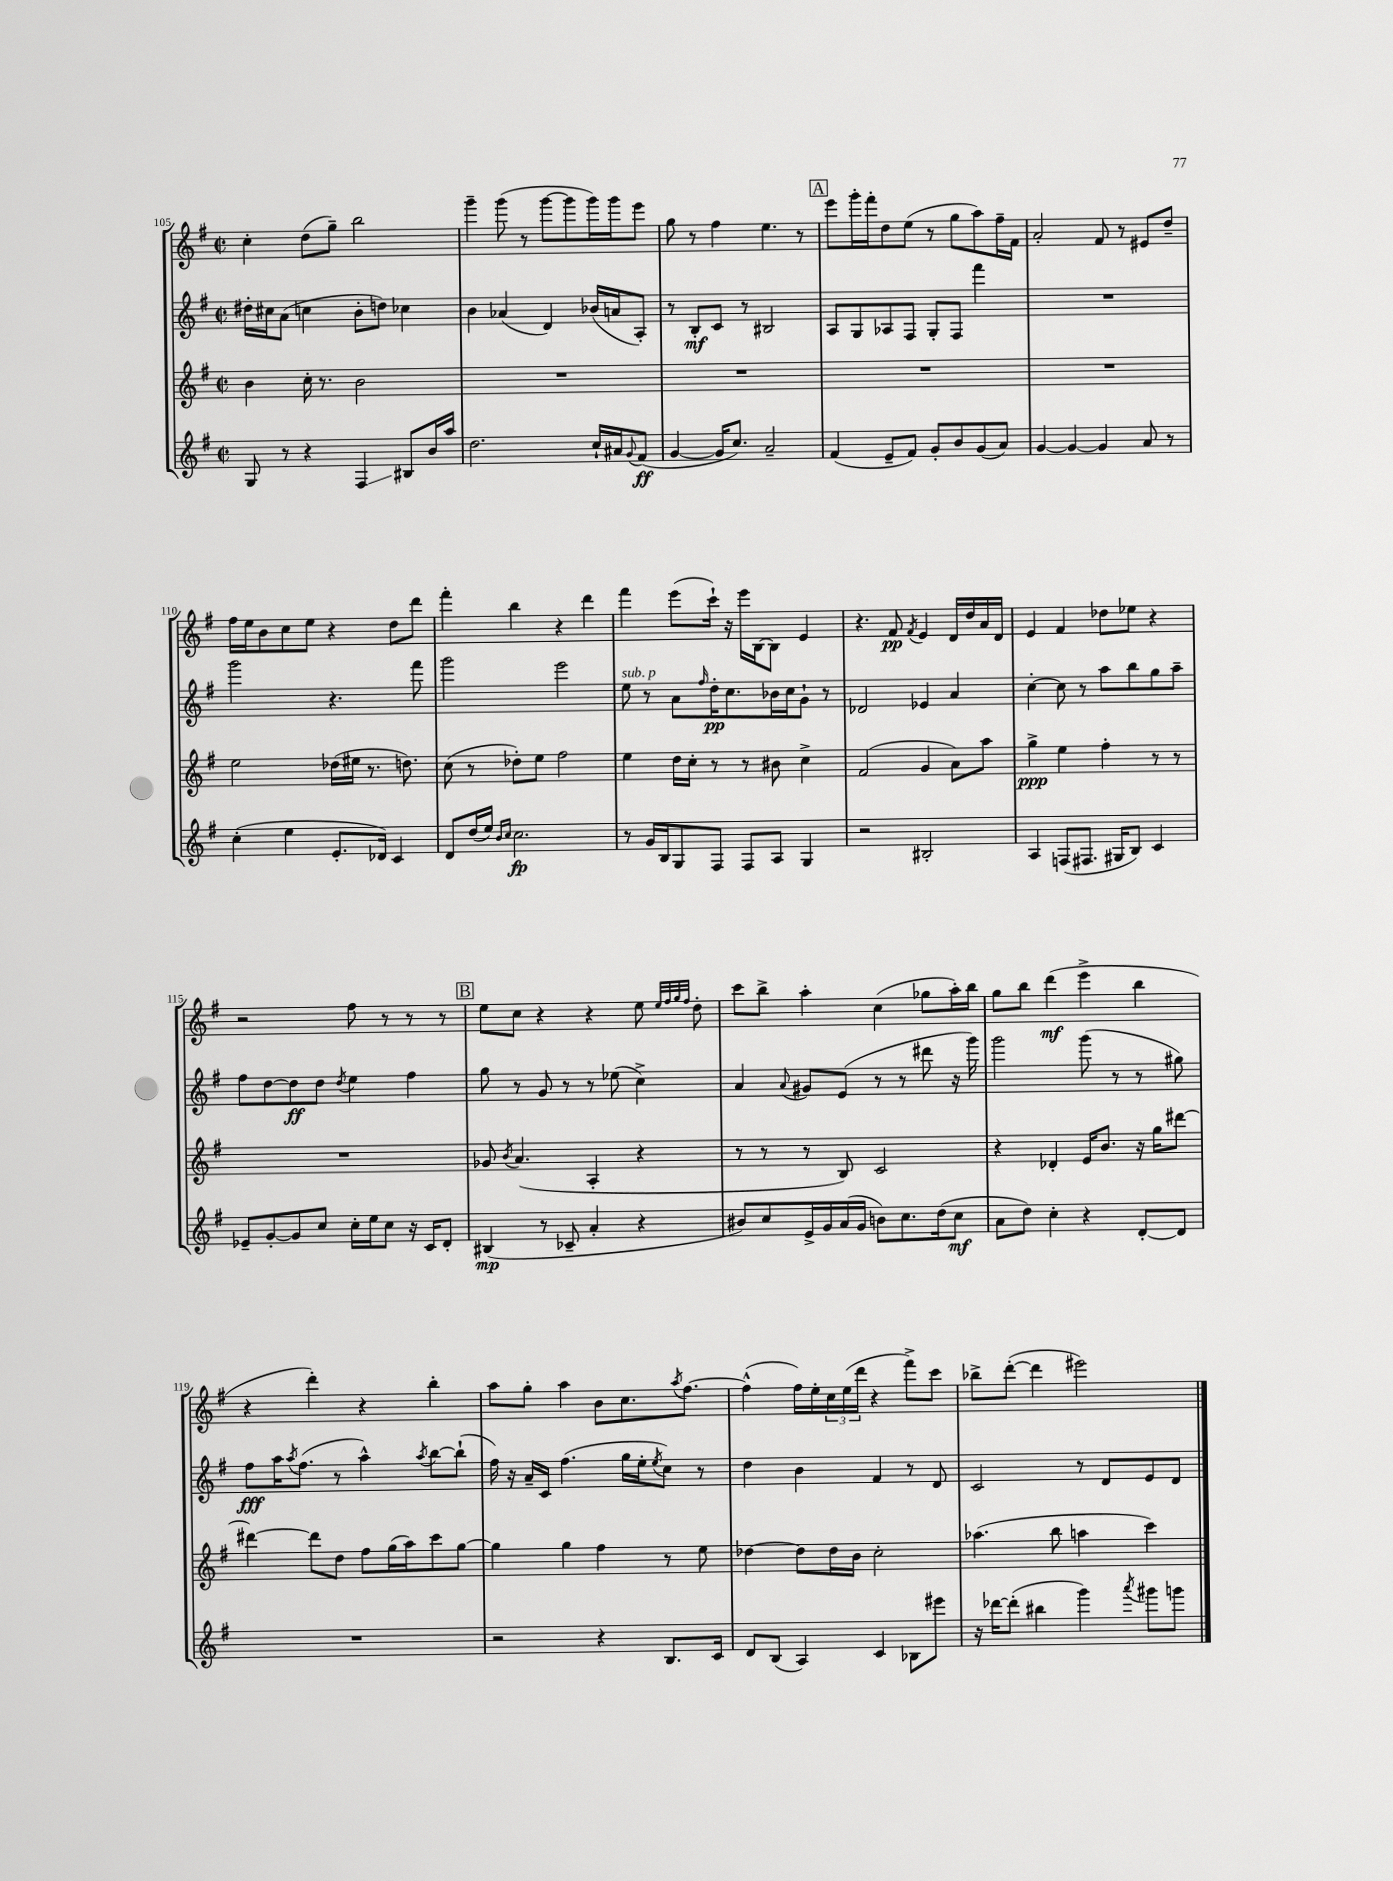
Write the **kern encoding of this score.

**kern	**kern	**kern	**kern
*staff4	*staff3	*staff2	*staff1
*clefG2	*clefG2	*clefG2	*clefG2
*k[f#]	*k[f#]	*k[f#]	*k[f#]
*M2/2	*M2/2	*M2/2	*M2/2
*met(c|)	*met(c|)	*met(c|)	*met(c|)
8G/	4b\	16dd#'\LL	4cc'\
.	.	16cc#\J	.
8r	.	(8a\J	.
4r	16cc'\	4cc\	(8dd\L
.	8.r	.	.
.	.	.	8gg~\J)
4F#/	2b\	8b'\L	2bb\
.	.	8dd\J)	.
8B#/L	.	4cc-\	.
16b/L	.	.	.
16aa/JJ	.	.	.
=	=	=	=
2.dd\	1r	4b\	4ggg~\
.	.	(4a-/	(8ggg\
.	.	.	8r
.	.	4d/)	[8ggg\L
.	.	.	8ggg\]
16cc`/LL	.	(16b-/LL	16ggg\L)
16a#/J	.	16a/J	16ggg\J
8qqg/	.	.	.
(8f#/J	.	8A'/J)	8eee\J
=	=	=	=
[4g/	1r	8r	8gg\
.	.	8B'/L	8r
16g/]LK	.	8c/J	4ff#\
8.cc/J)	.	.	.
.	.	8r	.
2a~/	.	2B#/	4.ee\
.	.	.	8r
=	=	=	=
(4f#/	1r	8A/L	8eee\L
.	.	8G/	16ggg'\L
.	.	.	16fff#'\J
8e~/L	.	8A-/	8dd\
8f#/J)	.	8F#/J	(8ee\J
8g'/L	.	8G'/L	8r
8b/	.	8F#/J	8gg\L
(8g/	.	4fff#\	8aa\)
8a/J)	.	.	16ff#~\L
.	.	.	16f#\JJ
=	=	=	=
[4g/	1r	1r	2a'/
4g/_	.	.	.
4g/]	.	.	8f#/
.	.	.	8r
8a/	.	.	8e#/L
8r	.	.	8dd~/J
=	=	=	=
(4cc'\	2ee\	2ggg\	16ff#\LL
.	.	.	16ee\J
.	.	.	8b\
4ee\	.	.	8cc\
.	.	.	8ee\J
8.e'/L	(16dd-\LL	4.r	4r
.	16ee#\JJ	.	.
.	8.r	.	.
16d-/Jk)	.	.	.
4c/	.	.	8dd\L
.	8.dd\)	.	.
.	.	8fff#\	8ddd\J
=	=	=	=
8d/L	(8cc\	2ggg\	4fff#'\
(16dd/L	8r	.	.
16ee/JJ)	.	.	.
16qqb/LL	.	.	.
16qqcc/JJ	.	.	.
2.cc\	8dd-'\L)	.	4bb\
.	8ee\J	.	.
.	2ff#\	2eee\	4r
.	.	.	4ddd\
=	=	=	=
8r	4ee\	8ee\	4fff#\
16g/LL	.	8r	.
16B/J	.	.	.
8G/	16dd\LL	8a\L	(8eee\L
.	16cc'\JJ	.	.
.	.	16qqff#/	.
8F#/J	8r	16dd'\K	16ccc`\Jk)
.	.	8.cc\	16r
8F#/L	8r	.	16eee\LL
.	.	.	[16B\J
8A/J	8b#\	16b-\L	8B\]J
.	.	16cc\J	.
4G/	4cc^\	8g`\J	4e/
.	.	8r	.
=	=	=	=
2r	(2f#/	2d-/	4.r
.	.	.	8f#/
.	.	.	8qf#/
2B#'/	4g/	4e-/	4e/
.	8a\L)	4a/	16d/LL
.	.	.	16dd/
.	8aa\J	.	16a/
.	.	.	16d/JJ
=	=	=	=
4A/	4gg^\	[4cc'\	4e/
(8F/L	4ee\	8cc\]	4f#/
8.F#/J	.	8r	.
.	4ff#'\	8aa\L	8dd-\L
16G#/LK	.	.	.
8B/J)	.	8bb\	8ee-\J
4c/	8r	8gg\	4r
.	8r	8aa~\J	.
=	=	=	=
8e-~/L	1r	8ff#\L	2r
[8g'/	.	[8dd\	.
8g/]	.	8dd\]	.
8cc/J	.	8dd\J	.
.	.	8qdd/	.
16cc'\LL	.	4ee\	8ff#\
16ee\J	.	.	.
8cc\J	.	.	8r
16r	.	4ff#\	8r
16c/LK	.	.	.
8d'/J	.	.	8r
=	=	=	=
(4B#/	8g-/	8gg\	8ee\L
.	8qb/	.	.
.	(4.a/	8r	8cc\J
8r	.	8g/	4r
8c-~/	.	8r	.
4a'/	4A'/	8r	4r
.	.	(8ee-\	.
4r	4r	4cc^\)	8ee\
.	.	.	32qqee/LLL
.	.	.	32qqff#/
.	.	.	32qqgg/
.	.	.	32qqff#/JJJ
.	.	.	8dd'\
=	=	=	=
8b#/L)	8r	4a/	8ccc\L
8cc/	8r	.	8bb^\J
.	.	8qqa/	.
16e^/L	8r	8g#/L	4aa'\
16g/	.	.	.
(16a/	8B/)	(8e/J	.
16g/JJ	.	.	.
8b\L)	2c/	8r	(4cc\
8.cc\	.	8r	.
.	.	8ddd#\	8gg-\L
(16dd\k	.	.	.
8cc\J	.	16r	16aa'\L)
.	.	16ggg\)	16bb\JJ
=	=	=	=
8a\L	4r	2ggg\	8gg\L
8dd\J)	.	.	8bb\J
4cc'\	4d-'/	.	(4ddd\
4r	16e/LK	(8ggg\	4eee^\
.	8.b/J	.	.
.	.	8r	.
[8d'/L	16r	8r	4bb\
.	16gg\LK	.	.
8d/]J	[8ddd#\J	8gg#\)	.
=	=	=	=
1r	4ddd#\_	8ff#\L	4r
.	.	16aa\K	.
.	.	8qaa/	.
.	.	(8.ff#\J	.
.	8ddd#\]L	.	4ddd'\)
.	8dd\J	8r	.
.	8ff#\L	4aa^^\)	4r
.	(16gg\L	.	.
.	16aa\J)	.	.
.	.	8qaa/	.
.	8ccc\	[8bb\L	4bb'\
.	[8gg\J	(8bb`\]J	.
=	=	=	=
2r	4gg\]	16ff#\)	8aa\L
.	.	16r	.
.	.	16a~/LL	8gg'\J
.	.	16c/JJ	.
.	4gg\	(4.ff#\	4aa\
4r	4ff#\	.	8b\L
.	.	16gg\LL	8.cc\
.	.	16ee'\J	.
.	.	8qee/	.
8.B/L	8r	8cc\J)	.
.	.	.	8qaa/
.	.	.	[8.ff#\J
.	8ee\	8r	.
16c/Jk	.	.	.
=	=	=	=
8d/L	[4dd-\	4dd\	(4ff#^^\]
(8B/J	.	.	.
4A/)	8dd-\]L	4b\	16ff#\LL)
.	.	.	16ee'\
.	16dd-\L	.	24cc\
.	.	.	(24ee\
.	16b\JJ	.	.
.	.	.	24ddd\JJ
4c/	2cc'\	4f#/	4r
8B-\L	.	8r	8fff#^\L)
8eee#\J	.	8d/	8ccc\J
=	=	=	=
16r	(4.aa-\	2c/	8bb-^\L
[16ddd-\LK	.	.	.
(8ddd-'\]J	.	.	([8ddd'\J
4bb#\	.	.	4ddd\]
.	8bb\	.	.
4ggg\)	4aa\	8r	2eee#\)
.	.	8d/L	.
8qaaa/	.	.	.
8ggg#\L	4ccc\)	8e/	.
8ggg\J	.	8d/J	.
==	==	==	==
*-	*-	*-	*-
